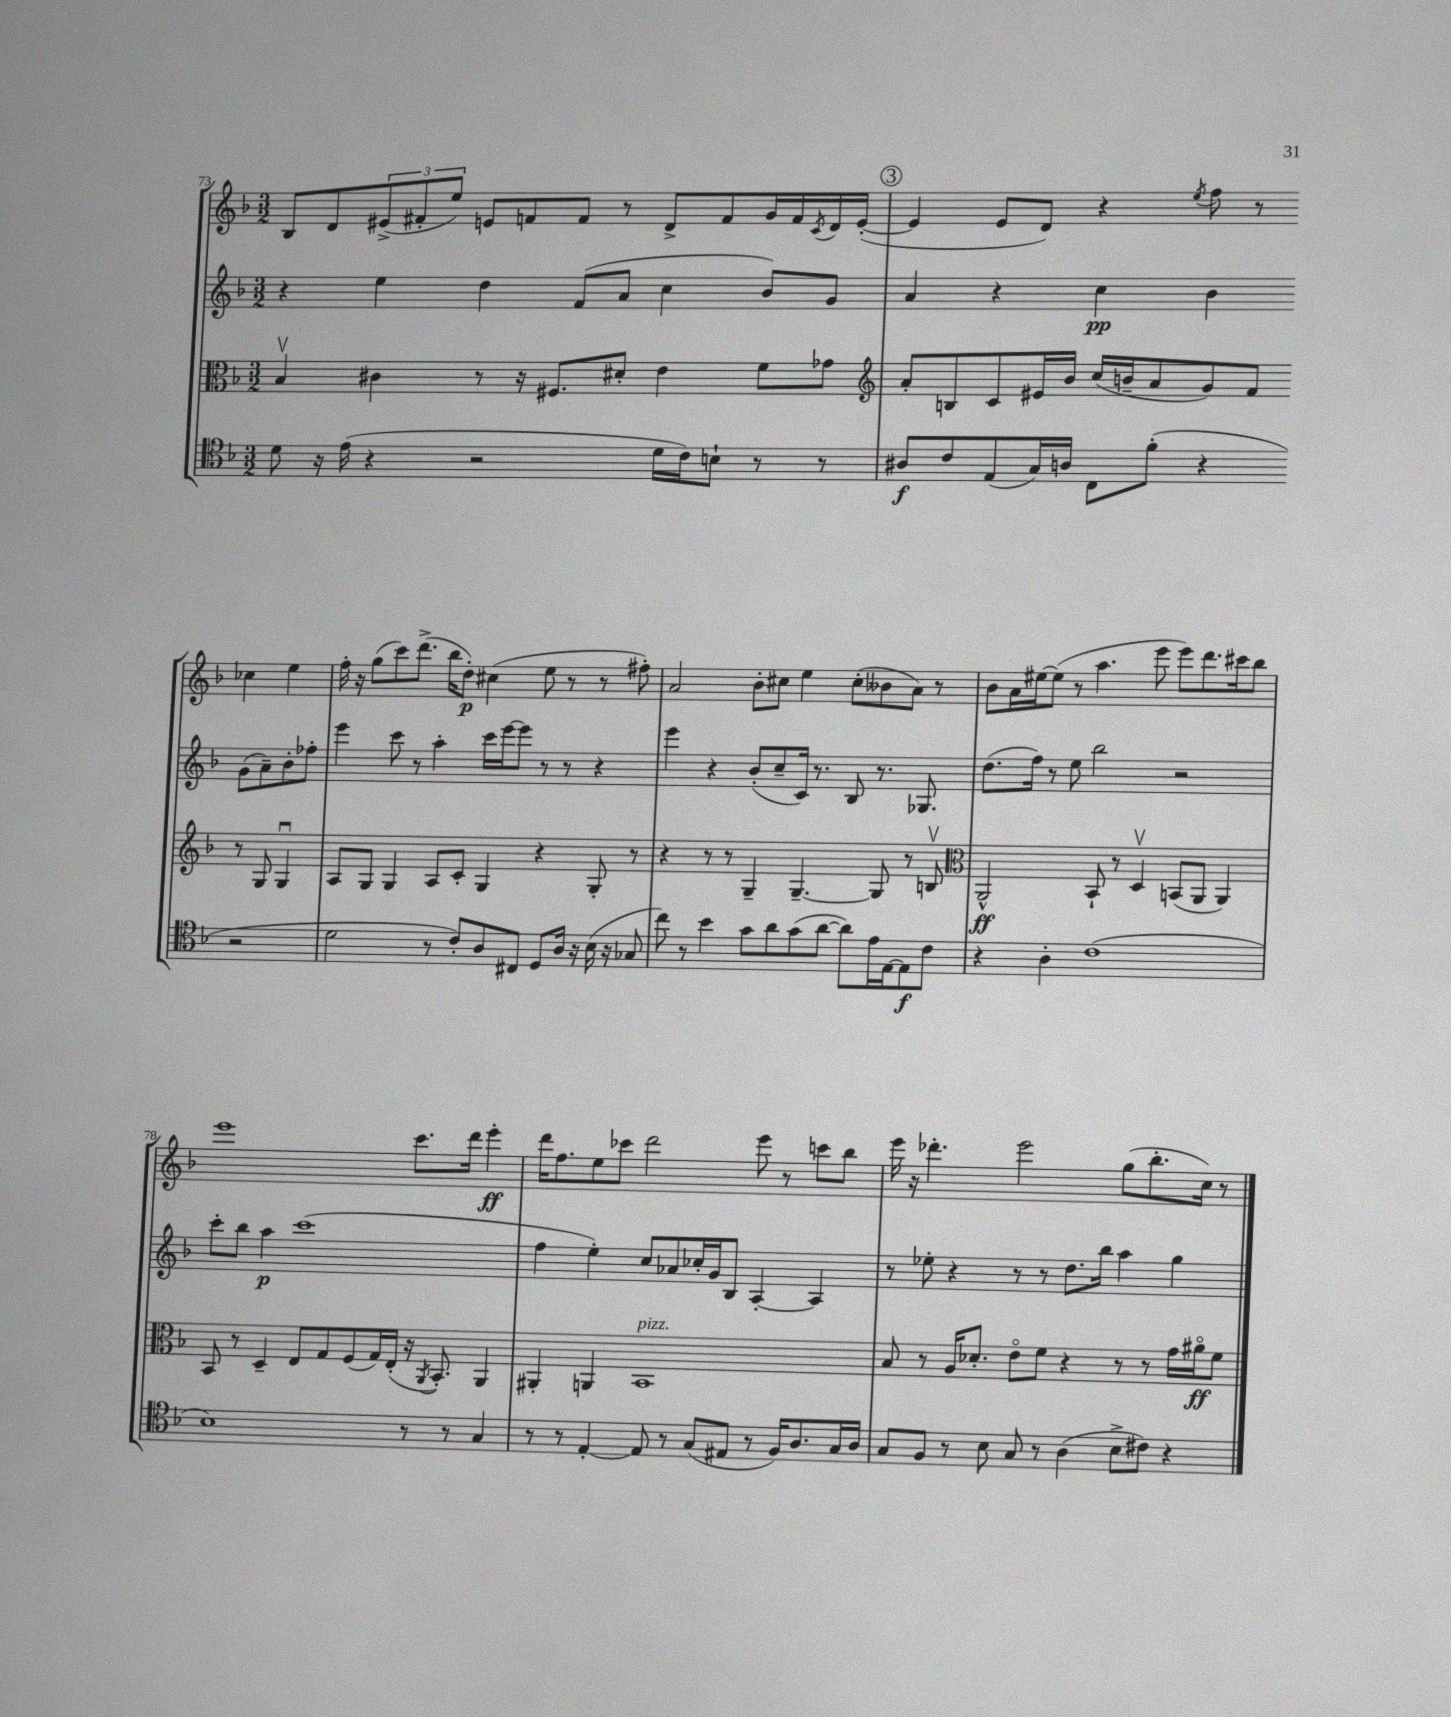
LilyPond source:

<<
\new StaffGroup <<
\new Staff = "s0" {
    \clef treble \key f \major \numericTimeSignature \time 3/2
    bes8 d'8 \tuplet 3/2 { eis'8->( fis'8-. e''8) } e'8 f'8 f'8 r8 d'8-> f'8 g'16 f'16 \acciaccatura { c'8 } d'16 e'16~-.( |
    \mark \markup { \circle "3" } e'4 e'8 d'8) r4 \acciaccatura { e''8 } f''8 r8 ces''4 e''4 |
    f''16-. r16 g''8( c'''8) d'''8.->( bes''16 d''8-.\p) cis''4( e''8 r8 r8 fis''8-.) |
    a'2 bes'8-. cis''8 e''4 cis''8-.( beses'8 a'8) r8 |
    bes'8 a'16 eis''16~ eis''8( r8 a''4. e'''8 e'''8) d'''8. cis'''16 bes''8 |
    e'''1 c'''8. d'''16 e'''4-.\ff |
    d'''16 f''8. e''8 ces'''8 d'''2 e'''8 r8 c'''8 bes''8 |
    e'''16 r16 des'''4.-. e'''2 g''8( bes''8.-. c''16) r8 \bar "|." |
}
\new Staff = "s1" {
    \clef treble \key f \major \numericTimeSignature \time 3/2
    r4 e''4 d''4 f'8( a'8 c''4 bes'8) g'8 |
    \mark \markup { \circle "3" } a'4 r4 c''4\pp bes'4 g'8( a'8--) bes'8-. fes''8-. |
    e'''4 c'''8 r8 a''4-. c'''16 e'''16~ e'''8 r8 r8 r4 |
    e'''4 r4 bes'8-.( c''8-- c'16) r8. bes8 r8. ges8. |
    d''8.( f''16) r8 e''8 bes''2 r2 |
    c'''8-. bes''8 a''4\p c'''1( |
    f''4 e''4-.) c''8 aes'8 ces''16-. g'16 bes8 a4~-. a4 |
    r8 ees''8-. r4 r8 r8 d''8. bes''16 a''4 g''4 \bar "|." |
}
\new Staff = "s2" {
    \clef alto \key f \major \numericTimeSignature \time 3/2
    bes4\upbow cis'4 r8 r16 fis8. dis'8-. e'4 f'8 ges'8 |
    \mark \markup { \circle "3" } \clef treble a'8-. b8 c'8 eis'16 bes'16 c''16( b'16-- a'8 g'8) f'8 r8 g8 g4\downbow |
    a8 g8 g4 a8 c'8-. g4 r4 g8-. r8 |
    r4 r8 r8 g4-- g4.~-- g8 r8 b8\upbow |
    \clef alto a,2-^\ff bes,8-! r8 d4\upbow b,8( a,8 a,4) |
    bes,8 r8 d4-- e8 g8 f8( g16) e16-.( r16 \acciaccatura { a,8 } bes,8.-.) a,4 |
    ais,4-. a,4 bes,1^\markup { \italic "pizz." } |
    bes8 r8 a16 des'8.-. e'8\flageolet f'8 r4 r8 r8 g'16 ais'16\flageolet\ff f'8 \bar "|." |
}
\new Staff = "s3" {
    \clef tenor \key f \major \numericTimeSignature \time 3/2
    d'8 r16 e'16( r4 r2 d'16 c'16) b8-! r8 r8 |
    \mark \markup { \circle "3" } ais8\f c'8 e8( g16) a16 c8 f'8-.( r4 r2 |
    d'2 r8 c'8-.) a8 cis8 d8 a16 r16 bes16( r16 ges8 |
    c''8) r8 bes'4 g'8 a'8 g'8( a'8~ a'8) e'16 e16~ e8\f c'8 |
    r4 a4-. c'1( |
    bes1) r8 r8 g4 |
    r8 r8 e4~-. e8 r8 g8( eis8 r8 f16) a8. g16 a16 |
    g8 f8 r8 bes8 g8 r8 a4( bes8-> cis'8) r4 \bar "|." |
}
>>
>>
\layout { \context { \Score currentBarNumber = #73 } }
